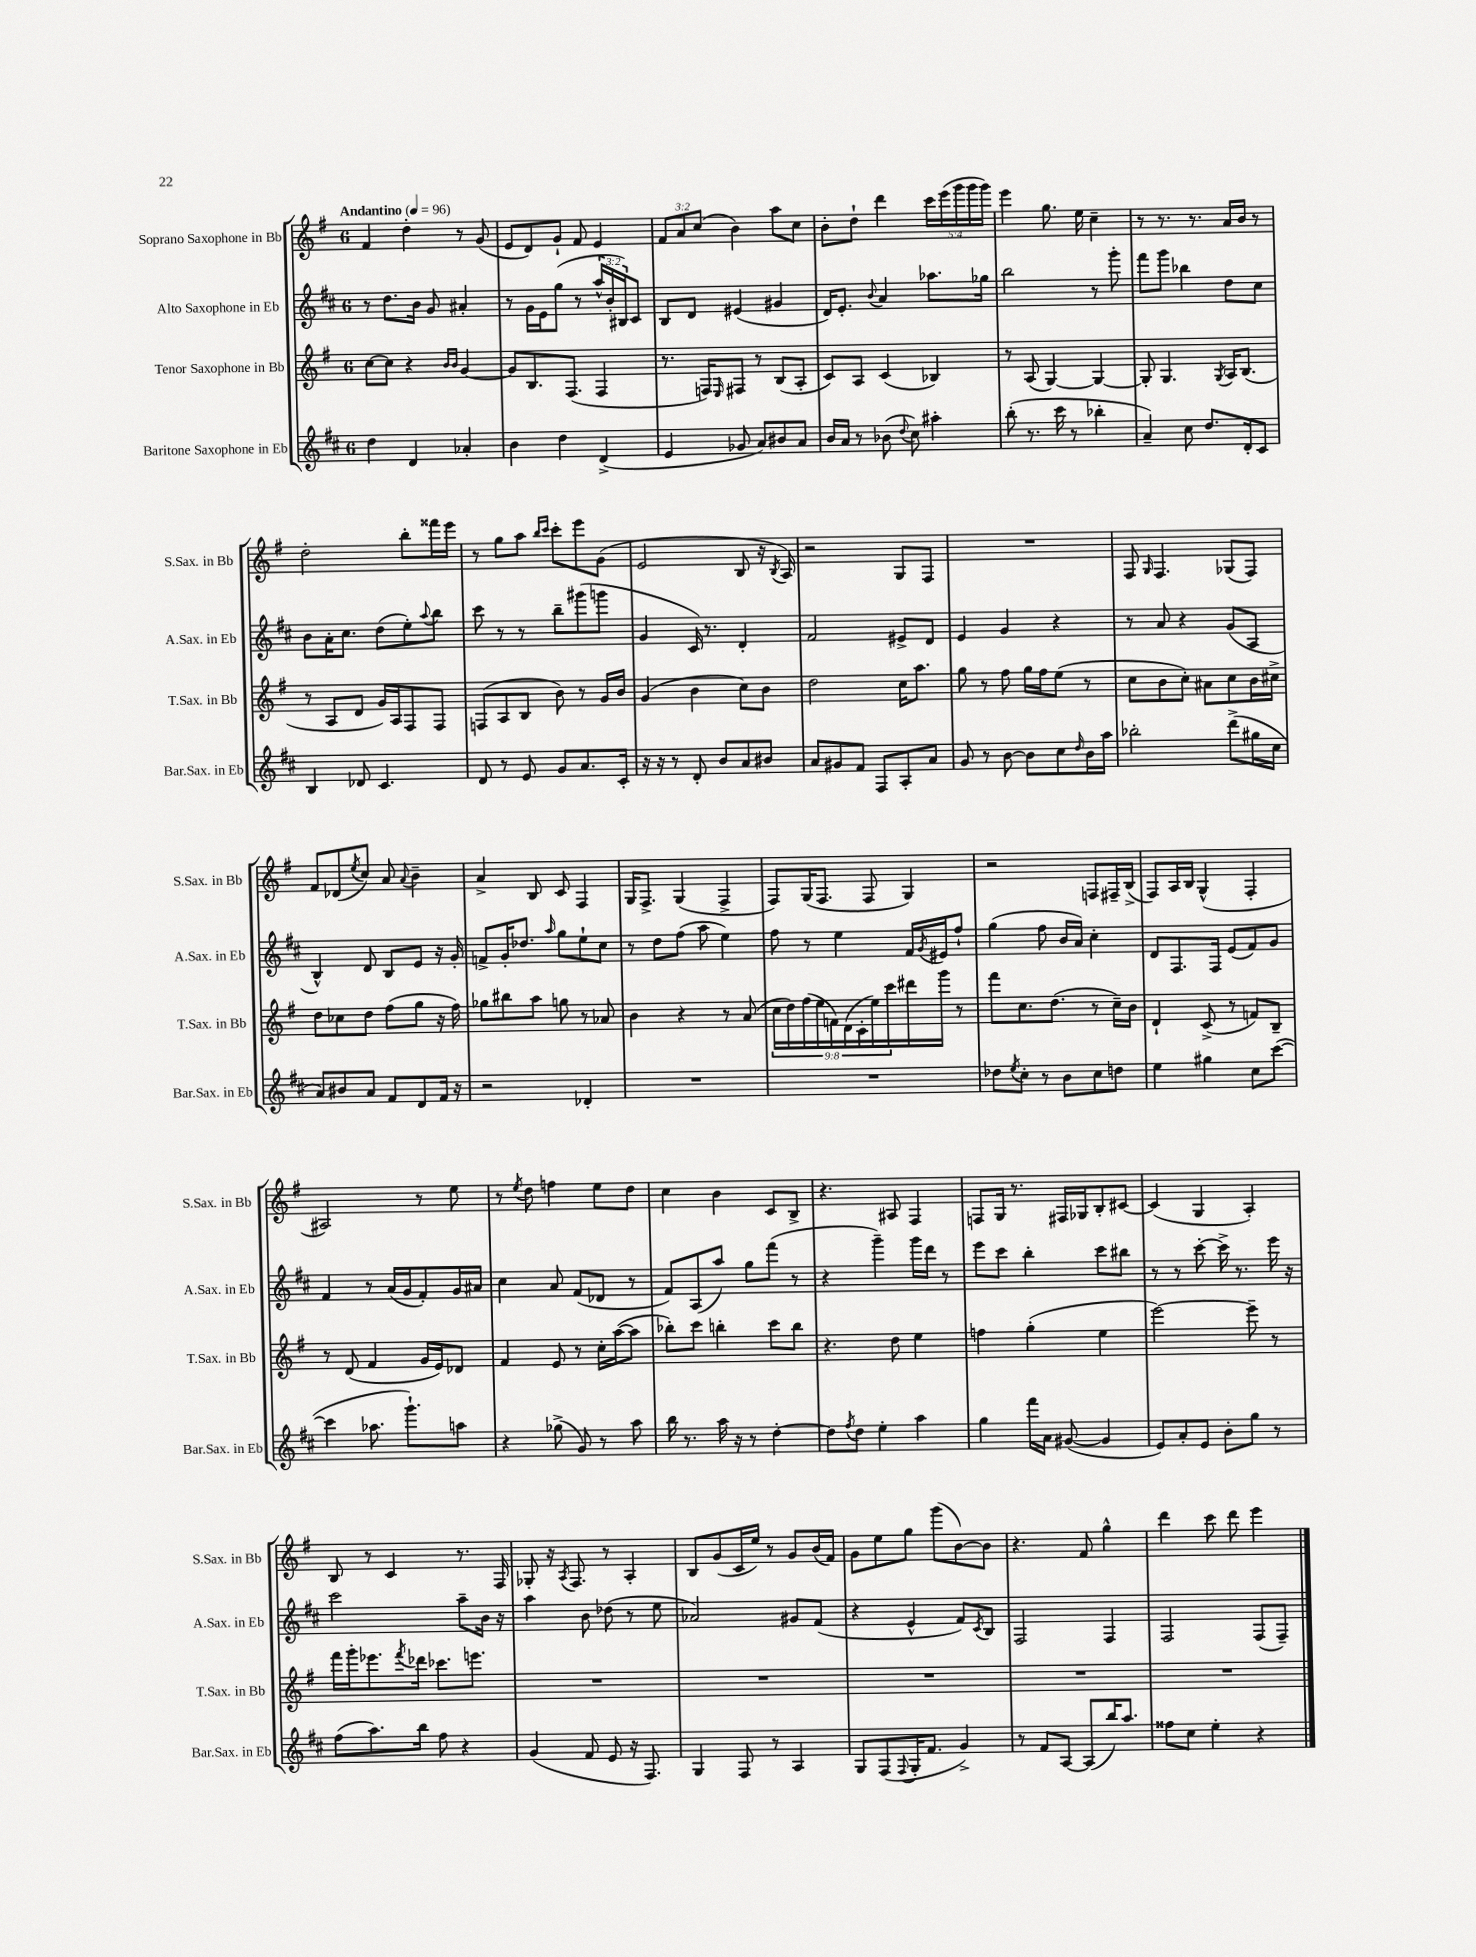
<<
\new StaffGroup <<
\new Staff = "s0" \with { instrumentName = "Soprano Saxophone in Bb" shortInstrumentName = "S.Sax. in Bb" } {
    \clef treble \key g \major \once \override Staff.TimeSignature.style = #'single-digit \time 6/8 \override Staff.TupletNumber.text = #tuplet-number::calc-fraction-text \tempo "Andantino" 4 = 96
    fis'4 d''4-. r8 g'8( |
    e'8 d'8) g'8-! fis'8 e'4 |
    \tuplet 3/2 { fis'8 a'8 c''8( } b'4) a''8 c''8 |
    b'8-. d''8-! d'''4 \tuplet 5/4 { c'''16 e'''16( g'''16 g'''16 g'''16) } |
    e'''4 g''8. e''16 c''4-- |
    r8 r8. r8. a'16 b'16 r8 |
    d''2-. b''8-. fisis'''16 e'''16 |
    r8 g''8 a''8 \grace { b''16 c'''16 } c'''8-. e'''8 g'8( |
    e'2 b8 r16 \acciaccatura { b8 } a16) |
    r2 g8 fis8 |
    R2. |
    fis8 \grace { g16 } fis4. ges8( fis8) |
    fis'8 des'8( \acciaccatura { e''8 } c''8) a'8 \appoggiatura { a'8 } b'4-- |
    a'4-> b8 c'8 fis4 |
    g16 fis8.-> g4( fis4-> |
    fis8) g16( fis8. fis8 g4) |
    r2 f8 fis16-- b16->( |
    fis8) a16 b16 g4-^( fis4-. |
    ais2) r8 e''8 |
    r8 \acciaccatura { e''8 } d''8 f''4 e''8 d''8 |
    c''4 b'4 c'8 b8-> |
    r4. ais8 fis4 |
    f8 g16 r8. fis16 ges16 b8-. cis'8~ |
    cis'4( g4 a4-.) |
    b8 r8 c'4 r8. fis16 |
    ges8-. r16 \acciaccatura { a8 } fis8. r8 a4-. |
    b8 g'8( c'16 e''16) r8 g'8 b'16( fis'16) |
    g'8 e''8 g''8 g'''8( b'8~) b'8 |
    r4. fis'8 g''4-^ |
    d'''4 c'''8 d'''8 e'''4 \bar "|." |
}
\new Staff = "s1" \with { instrumentName = "Alto Saxophone in Eb" shortInstrumentName = "A.Sax. in Eb" } {
    \clef treble \key d \major \once \override Staff.TimeSignature.style = #'single-digit \time 6/8 \override Staff.TupletNumber.text = #tuplet-number::calc-fraction-text
    r8 d''8. b'16 g'8 ais'4-. |
    r8 g'16 e'16 g''8( r8 \tuplet 3/2 { a''16-^ b'16-. bis16) } cis'8 |
    b8 d'8 eis'4( gis'4 |
    d'16) e'8.-. \appoggiatura { b'8 } a'4 aes''8. ges''16 |
    b''2 r8 g'''8-. |
    fis'''8 g'''8 bes''4 d''8 cis''8 |
    b'8 a'16-. cis''8. d''8( e''8-.) \appoggiatura { a''8 } b''8 |
    cis'''8 r8 r8 b''8-- gis'''8( g'''8 |
    g'4 cis'16) r8. d'4-. |
    fis'2 eis'8-> d'8 |
    e'4 g'4 r4 |
    r8 a'8 r4 g'8( a8 |
    b4-^) d'8 b8 e'8 r16 g'16-. |
    f'8-> g'16-. des''8. \grace { a''16 } g''8 e''8-! cis''8 |
    r8 d''8 fis''8( a''8 e''4) |
    fis''8 r8 e''4 fis'16 \acciaccatura { g'8 } eis'16 fis''8-! |
    g''4( fis''8 b'16 a'16) cis''4-. |
    d'8 fis8. fis16 e'8( fis'8) g'8 |
    fis'4 r8 a'16( g'16 fis'8-.) g'16 ais'16 |
    cis''4 a'8 fis'8( des'8 r8 |
    fis'8) a8( a''8) g''8 fis'''8( r8 |
    r4 g'''4--) g'''16 d'''16 r8 |
    e'''8 cis'''8 b''4-. cis'''8 bis''8 |
    r8 r8 cis'''8~-. cis'''16-> r8. e'''16 r16 |
    cis'''2 a''8-- b'16 r16 |
    a''4 b'8 des''8( r8 e''8 |
    aes'2) gis'8 fis'8( |
    r4 e'4-^ fis'8) \acciaccatura { cis'8 } b8 |
    fis2 fis4 |
    fis2 fis8( fis8--) \bar "|." |
}
\new Staff = "s2" \with { instrumentName = "Tenor Saxophone in Bb" shortInstrumentName = "T.Sax. in Bb" } {
    \clef treble \key g \major \once \override Staff.TimeSignature.style = #'single-digit \time 6/8 \override Staff.TupletNumber.text = #tuplet-number::calc-fraction-text
    c''8~ c''8 r4 \grace { b'16 b'16 } g'4~ |
    g'8 b8. fis8.( fis4 |
    r8. f16) \grace { e16 } fis8 r8 b8( a8-. |
    c'8) a8 c'4( bes4) |
    r8 a8( g4~) g4~ |
    g8-. g4. \acciaccatura { g8 } a16 b8.( |
    r8 a8 d'8 g'16) a16 fis8 fis8 |
    f8( a8 b8 b'8) r8 g'16 b'16 |
    g'4( b'4 c''8) b'8 |
    d''2 c''16 a''8. |
    g''8 r8 fis''8 g''16 fis''16 e''8( r8 |
    c''8 b'8 c''8-.) ais'8 c''8 b'16 cis''16-> |
    d''8 ces''8 d''8 fis''8( g''8 r16 fis''16) |
    ges''8 bis''8 a''8 g''8 r8 aes'8 |
    b'4 r4 r8 a'8( |
    \tuplet 9/8 { c''16 d''16) fis''16( e''16 f'16) d'16( c'16-. e''16) c'''16 } dis'''16 g'''16 r8 |
    fis'''8 c''8. d''8.( r8 c''16--) b'16 |
    d'4-! c'8->( r8 f'8) b8-- |
    r8 d'8( fis'4 g'16 e'16) des'8 |
    fis'4 e'8 r8 c''16-. a''16~( a''8 |
    bes''8-.) c'''8 b''4-. c'''8 b''8 |
    r4. d''8 e''4 |
    f''4 g''4-.( e''4 |
    e'''2~) e'''8-- r8 |
    fis'''16 g'''16-. ees'''8. \acciaccatura { fis'''8 } des'''16 ces'''8. e'''8. |
    R2. |
    R2. |
    R2. |
    R2. |
    R2. \bar "|." |
}
\new Staff = "s3" \with { instrumentName = "Baritone Saxophone in Eb" shortInstrumentName = "Bar.Sax. in Eb" } {
    \clef treble \key d \major \once \override Staff.TimeSignature.style = #'single-digit \time 6/8
    d''4 d'4 aes'4-. |
    b'4 d''4 d'4->( |
    e'4 ges'8 a'8) bis'8 a'8 |
    b'16 a'16 r8 bes'8( \appoggiatura { d''8 } cis''8) ais''4-. |
    b''8-.( r8. cis'''16 r8 bes''4-. |
    a'4--) cis''8 d''8. d'16-. cis'8 |
    b4 des'8 cis'4. |
    d'8 r8 e'8 g'8 a'8. cis'16-. |
    r16 r16 r8 d'8-. b'8 a'8 bis'8 |
    a'8 gis'8 fis'8 fis8 a8-. a'8 |
    g'8 r8 b'8~ b'8 cis''8 \grace { d''16 } b'16 a''16 |
    bes''2-. d'''8->( gis''16 cis''16 |
    a'8) bis'8 a'8 fis'8 d'8 fis'16 r16 |
    r2 des'4-. |
    R2. |
    R2. |
    des''8 \acciaccatura { e''8 } cis''8-. r8 b'8 cis''8 d''8 |
    e''4 gis''4 cis''8 cis'''8~( |
    cis'''4 aes''8. g'''8.-!) a''8 |
    r4 ges''8->( g'8) r8 a''8 |
    b''16 r8. a''16 r16 r8 d''4~-. |
    d''8 \acciaccatura { fis''8 } d''8 e''4-. a''4 |
    g''4 fis'''16 a'16 gis'8~( gis'4 |
    e'8) a'8-. e'8 b'8-. g''8 r8 |
    fis''8( a''8.) b''16 fis''8 r4 |
    g'4( fis'8 e'8 r16 fis8.) |
    g4 fis8 r8 a4 |
    g8 fis8( \appoggiatura { fis8 } g16-. fis'8. g'4->) |
    r8 fis'8 a8~ a8( b''16) a''8. |
    fisis''8 cis''8 e''4-. r4 \bar "|." |
}
>>
>>
\layout { \context { \Score \remove "Bar_number_engraver" } }
